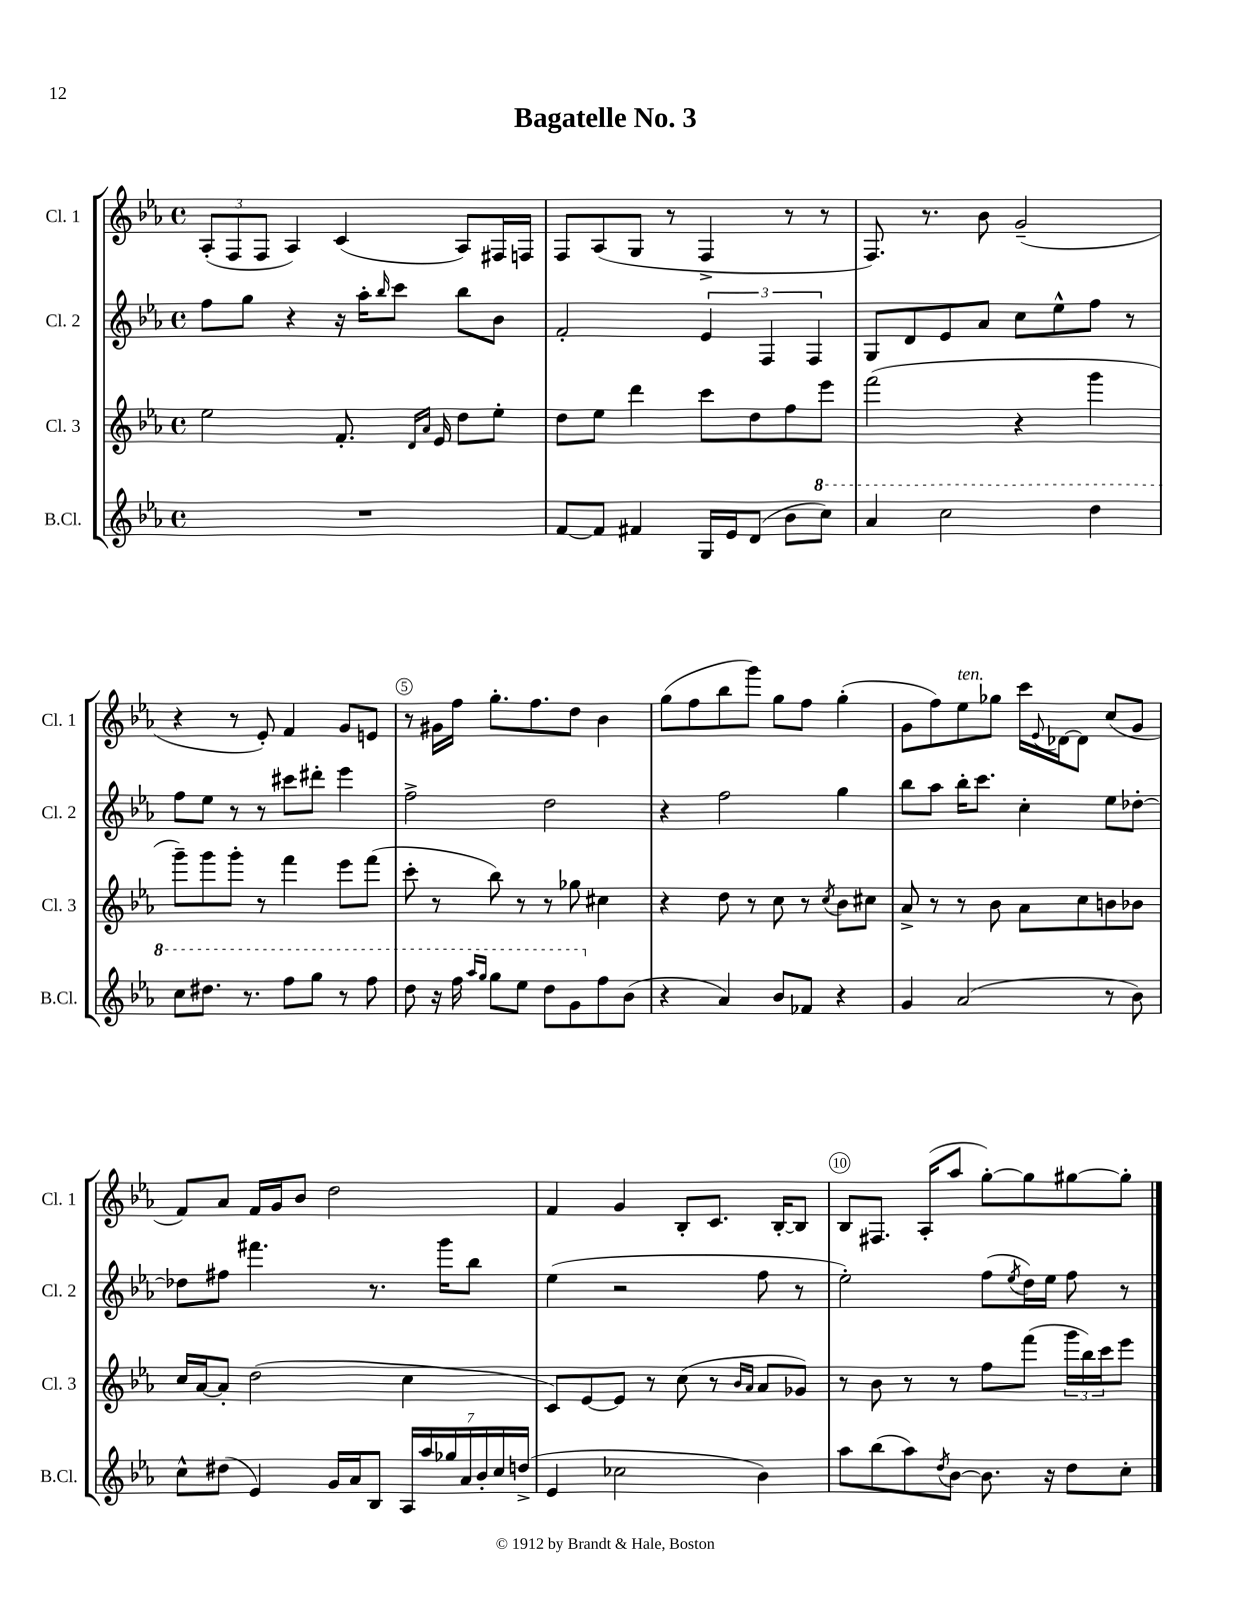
\header { title = "Bagatelle No. 3" }
<<
\new StaffGroup <<
\new Staff = "s0" \with { instrumentName = "Cl. 1" shortInstrumentName = "Cl. 1" } {
    \clef treble \key ees \major \defaultTimeSignature \time 4/4
    \tuplet 3/2 { aes8-.( f8 f8 } aes4) c'4( aes8) fis16 f16 |
    f8 aes8( g8 r8 f4-> r8 r8 |
    f8.) r8. bes'8 g'2--( |
    r4 r8 ees'8-.) f'4 g'8 e'8 |
    r8 gis'16 f''16 g''8.-. f''8. d''8 bes'4 |
    g''8( f''8 bes''8 g'''8) g''8 f''8 g''4-.( |
    g'8 f''8) ees''8^\markup { \italic "ten." } ges''8 c'''16 \appoggiatura { ees'8 } des'16~ des'8 c''8( g'8 |
    f'8) aes'8 f'16 g'16 bes'8 d''2 |
    f'4 g'4 bes8-. c'8. bes16~-. bes8 |
    bes8 fis8. aes16-.( aes''8 g''8~-.) g''8 gis''8~ gis''8-. \bar "|." |
}
\new Staff = "s1" \with { instrumentName = "Cl. 2" shortInstrumentName = "Cl. 2" } {
    \clef treble \key ees \major \defaultTimeSignature \time 4/4
    f''8 g''8 r4 r16 aes''16-. \grace { bes''16 } c'''8 bes''8 bes'8 |
    f'2-. \tuplet 3/2 { ees'4 f4 f4 } |
    g8 d'8 ees'8 aes'8 c''8 ees''8-^ f''8 r8 |
    f''8 ees''8 r8 r8 cis'''8 dis'''8-. ees'''4 |
    f''2-> d''2 |
    r4 f''2 g''4 |
    bes''8 aes''8 bes''16-. c'''8. c''4-. ees''8 des''8~-. |
    des''8 fis''8 fis'''4. r8. g'''16 bes''8 |
    ees''4( r2 f''8 r8 |
    ees''2-.) f''8( \acciaccatura { ees''8 } d''16) ees''16 f''8 r8 \bar "|." |
}
\new Staff = "s2" \with { instrumentName = "Cl. 3" shortInstrumentName = "Cl. 3" } {
    \clef treble \key ees \major \defaultTimeSignature \time 4/4
    ees''2 f'8.-. \grace { d'16 aes'16 } ees'16 d''8 ees''8-. |
    d''8 ees''8 d'''4 c'''8 d''8 f''8 ees'''8 |
    f'''2( r4 g'''4 |
    g'''8--) g'''8 g'''8-. r8 f'''4 ees'''8 f'''8( |
    c'''8-. r8 bes''8) r8 r8 ges''8 cis''4 |
    r4 d''8 r8 c''8 r8 \acciaccatura { c''8 } bes'8 cis''8 |
    aes'8-> r8 r8 bes'8 aes'8 c''8 b'8 bes'8 |
    c''16 aes'16~ aes'8-. d''2( c''4 |
    c'8) ees'8~ ees'8 r8 c''8( r8 \grace { bes'16 aes'16 } aes'8 ges'8) |
    r8 bes'8 r8 r8 f''8 f'''8( \tuplet 3/2 { g'''16 bes''16) c'''16 } ees'''8 \bar "|." |
}
\new Staff = "s3" \with { instrumentName = "B.Cl." shortInstrumentName = "B.Cl." } {
    \clef treble \key ees \major \defaultTimeSignature \time 4/4
    R1 |
    f'8~ f'8 fis'4 g16 ees'16 d'8( bes'8 \ottava #1 c'''8) |
    aes''4 c'''2 d'''4 |
    c'''8 dis'''8. r8. f'''8 g'''8 r8 f'''8 |
    d'''8 r16 f'''16 \grace { aes'''16 g'''16 } g'''8 ees'''8 d'''8 g''8 \ottava #0 f''8 bes'8( |
    r4 aes'4) bes'8 fes'8 r4 |
    g'4 aes'2( r8 bes'8) |
    c''8-^ dis''8( ees'4) g'16 aes'16 bes8 \tuplet 7/4 { aes16 aes''16 ges''16 aes'16 bes'16-. c''16 d''16->( } |
    ees'4 ces''2 bes'4) |
    aes''8 bes''8( aes''8) \acciaccatura { d''8 } bes'8~ bes'8. r16 d''8 c''8-. \bar "|." |
}
>>
>>
\layout { \context { \Score \override BarNumber.break-visibility = ##(#f #t #t) barNumberVisibility = #(every-nth-bar-number-visible 5) \override BarNumber.stencil = #(make-stencil-circler 0.1 0.3 ly:text-interface::print) } }
